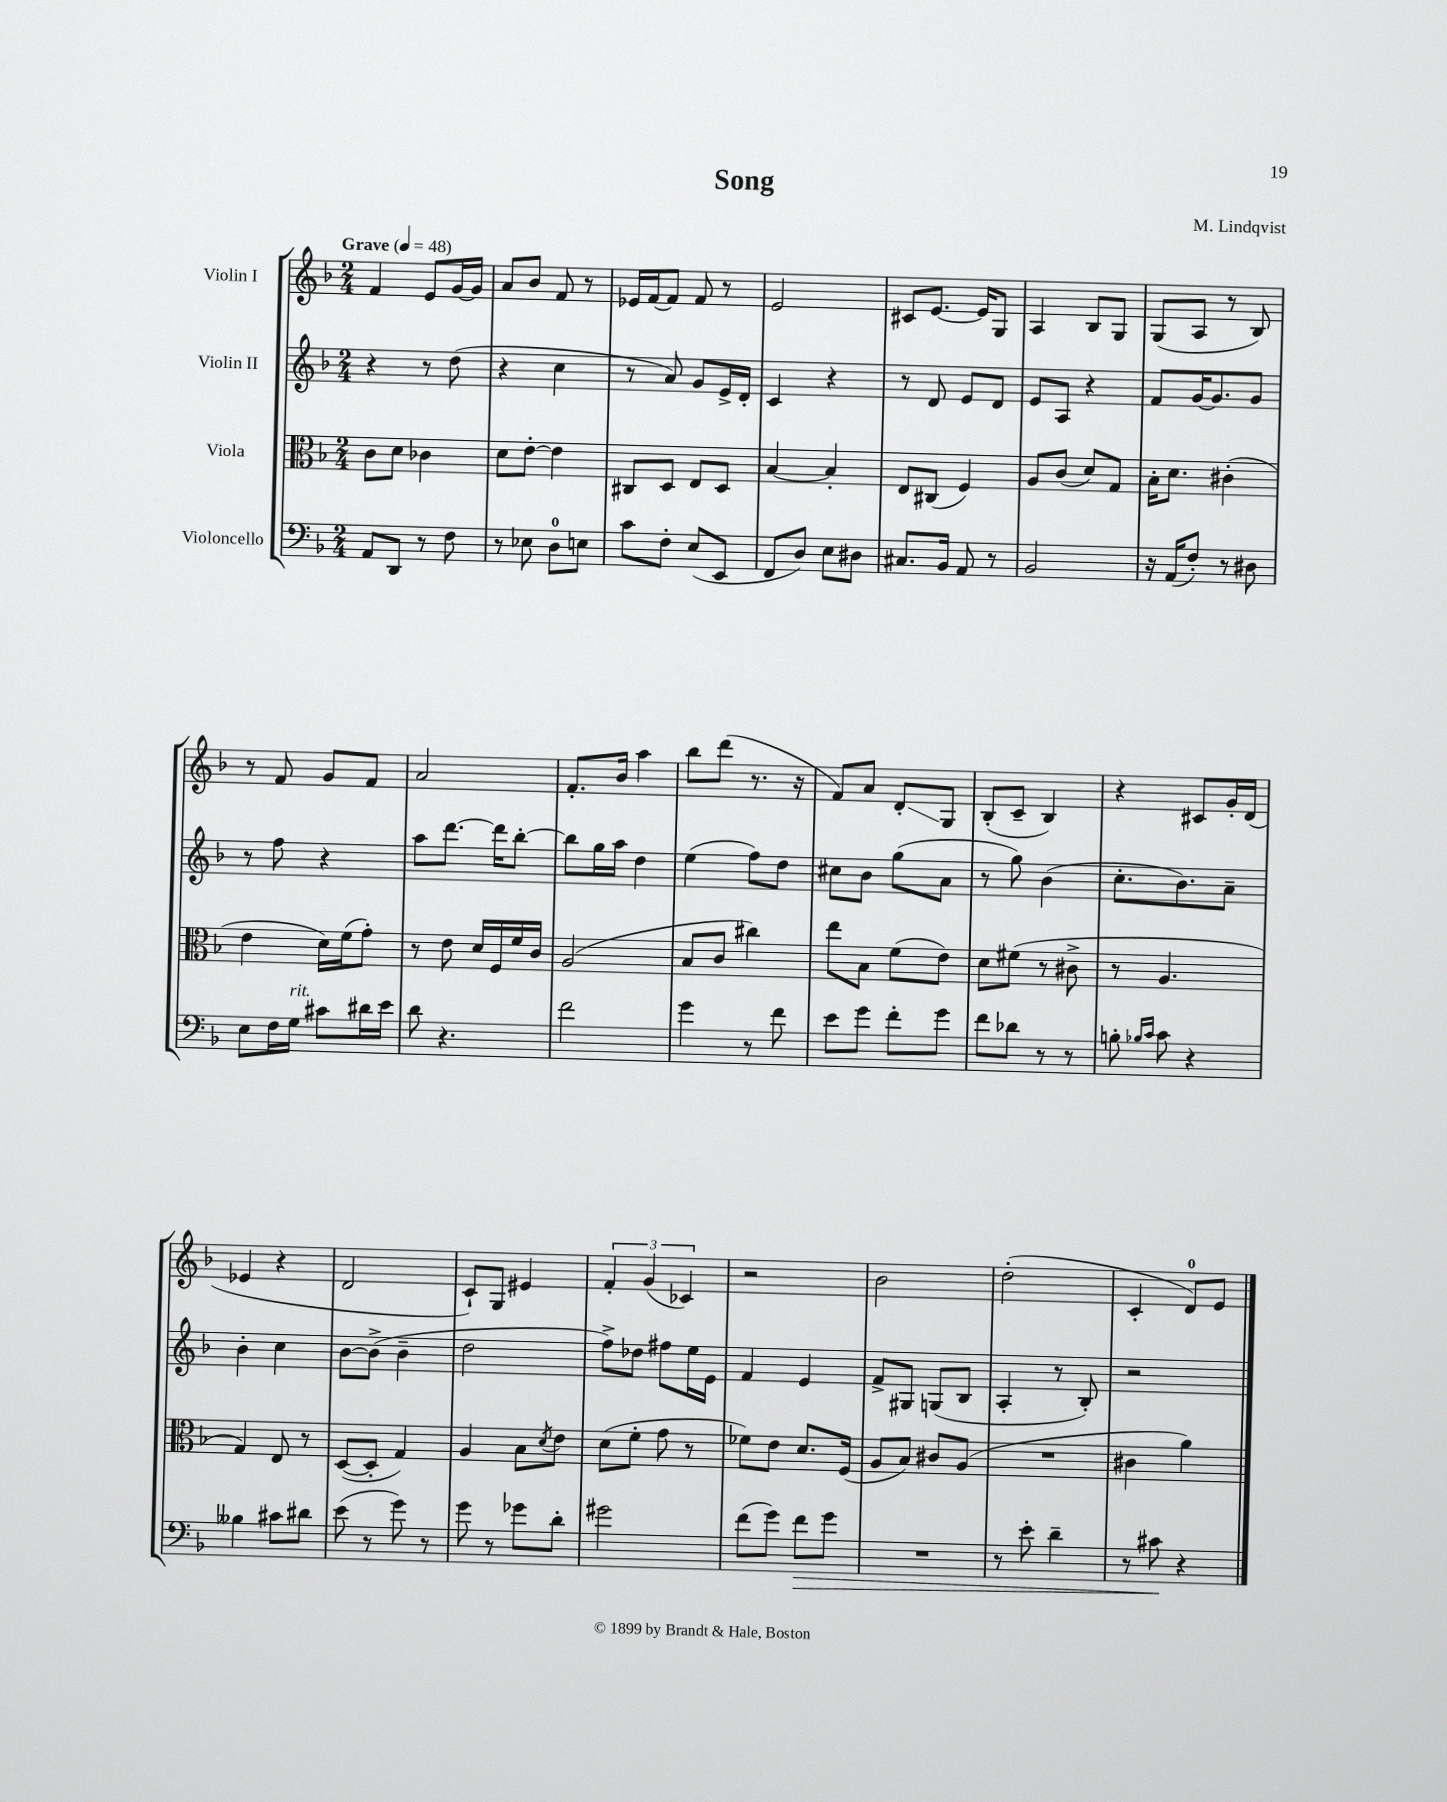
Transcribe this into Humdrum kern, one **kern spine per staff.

**kern	**kern	**kern	**kern
*staff4	*staff3	*staff2	*staff1
*clefF4	*clefC3	*clefG2	*clefG2
*k[b-]	*k[b-]	*k[b-]	*k[b-]
*M2/4	*M2/4	*M2/4	*M2/4
*MM48	*MM48	*MM48	*MM48
8AA/L	8c\L	4r	4f/
8DD/J	8d\J	.	.
8r	4c-\	8r	8e/L
8F\	.	(8dd\	[16g/L
.	.	.	16g/]JJ
=	=	=	=
8r	8d\L	4r	8a/L
8E-\	[8e'\J	.	8b-/J
8D\L	4e\]	4cc\	8f/
8E\J	.	.	8r
=	=	=	=
8c\L	8C#/L	8r	16e-/LL
.	.	.	[16f/J
8F'\J	8D/J	8a/)	8f/]J
(8E/L	8E/L	8g/L	8f/
8EE/J	8D/J	16e^/L	8r
.	.	16d'/JJ	.
=	=	=	=
8FF/L	[4B-/	4c/	2e/
8D/J)	.	.	.
8E\L	4B-'/]	4r	.
8D#\J	.	.	.
=	=	=	=
8.C#/L	8E/L	8r	8c#/L
.	(8C#/J	8d/	[8.e/J
16BB-/Jk	.	.	.
8AA/	4F/)	8e/L	.
.	.	.	16e/]LK
8r	.	8d/J	8G/J
=	=	=	=
2BB-/	8A/L	8e/L	4A/
.	(8c/J	8A/J	.
.	8d/L)	4r	8B-/L
.	8G/J	.	8G/J
=	=	=	=
16r	16B-'\LK	8f/L	(8G/L
(16AA/LK	8.d\J	.	.
8F'/J)	.	[16g/K	8A/J
.	.	8.g/]	.
8r	(4c#'\	.	8r
8D#\	.	8g/J	8B-/)
=	=	=	=
8E\L	4e\	8r	8r
16F\L	.	8ff\	8f/
16G\JJ	.	.	.
8c#\L	16d\LL)	4r	8g/L
.	(16f\J	.	.
16d#\L	8g'\J)	.	8f/J
16e\JJ	.	.	.
=	=	=	=
8d\	8r	8aa\L	2a/
4.r	8e\	[8.ddd\J	.
.	16d/LL	.	.
.	16F/	16ddd\]LK	.
.	16f/	[8bb-'\J	.
.	16c/JJ	.	.
=	=	=	=
2f\	(2A/	8bb-\]L	8.f'/L
.	.	16gg\L	.
.	.	16aa\JJ	16b-/Jk
.	.	4dd\	4aa\
=	=	=	=
4g\	8B-/L	(4ee\	8bb-\L
.	8c/J	.	(8ddd\J
8r	4cc#\)	8ff\L)	8.r
8f\	.	8dd\J	.
.	.	.	16r
=	=	=	=
8e\L	8ee\L	8cc#\L	8f/L)
8g\J	8B-\J	8b-\J	8a/J
8f'\L	(8f\L	(8gg\L	8d'/L
8g\J	8e\J)	8a\J	8G/J
=	=	=	=
8f\L	8d\L	8r	(8B-'/L
8d-\J	(8f#\J	8gg\)	8c~/J
8r	8r	(4b-\	4B-/)
8r	8c#^\	.	.
=	=	=	=
8B'\	8r	8.cc'\L	4r
16qqB-/LL	.	.	.
16qqc/JJ	.	.	.
8c\	4.A/	.	.
.	.	8.b-\)	.
4r	.	.	8c#/L
.	.	8a~\J	16g'/L
.	.	.	(16d/JJ
=	=	=	=
4B--\	4G/)	4b-'\	4e-/
8c#\L	8E/	4cc\	4r
8d#\J	8r	.	.
=	=	=	=
(8e\	([8D/L	[8b-\L	2d/
8r	8D'/]J	(8b-^\]J	.
8g\)	4G/)	4b-~\	.
8r	.	.	.
=	=	=	=
8g\	4A/	2dd\	8c`/L)
8r	.	.	8G/J
8g-\L	8B-\L	.	4e#/
.	8qd/	.	.
8d'\J	8e\J	.	.
=	=	=	=
2g#\	(8d\L	8ff^\L)	6f'/
.	8f'\J	8dd-\J	.
.	.	.	(6g/
.	8g\	8ff#\L	.
.	.	.	6c-/)
.	8r	16ee\L	.
.	.	16e\JJ	.
=	=	=	=
(8f\L	8f-\L)	4f/	2r
8g\J)	8e\J	.	.
8f\L	8.d/L	4e/	.
8g\J	.	.	.
.	(16F/Jk	.	.
=	=	=	=
2r	8A/L	8f^/L	2b-\
.	8B-/J)	8G#/J	.
.	8c#/L	(8G/L	.
.	(8A/J	8B-/J	.
=	=	=	=
8r	2r	4A'/	(2dd'\
8e'\	.	.	.
4d~\	.	8r	.
.	.	8B-'/)	.
=	=	=	=
8r	4c#\	2r	4c'/
8c#\	.	.	.
4r	4a\)	.	8d/L)
.	.	.	8e/J
==	==	==	==
*-	*-	*-	*-
